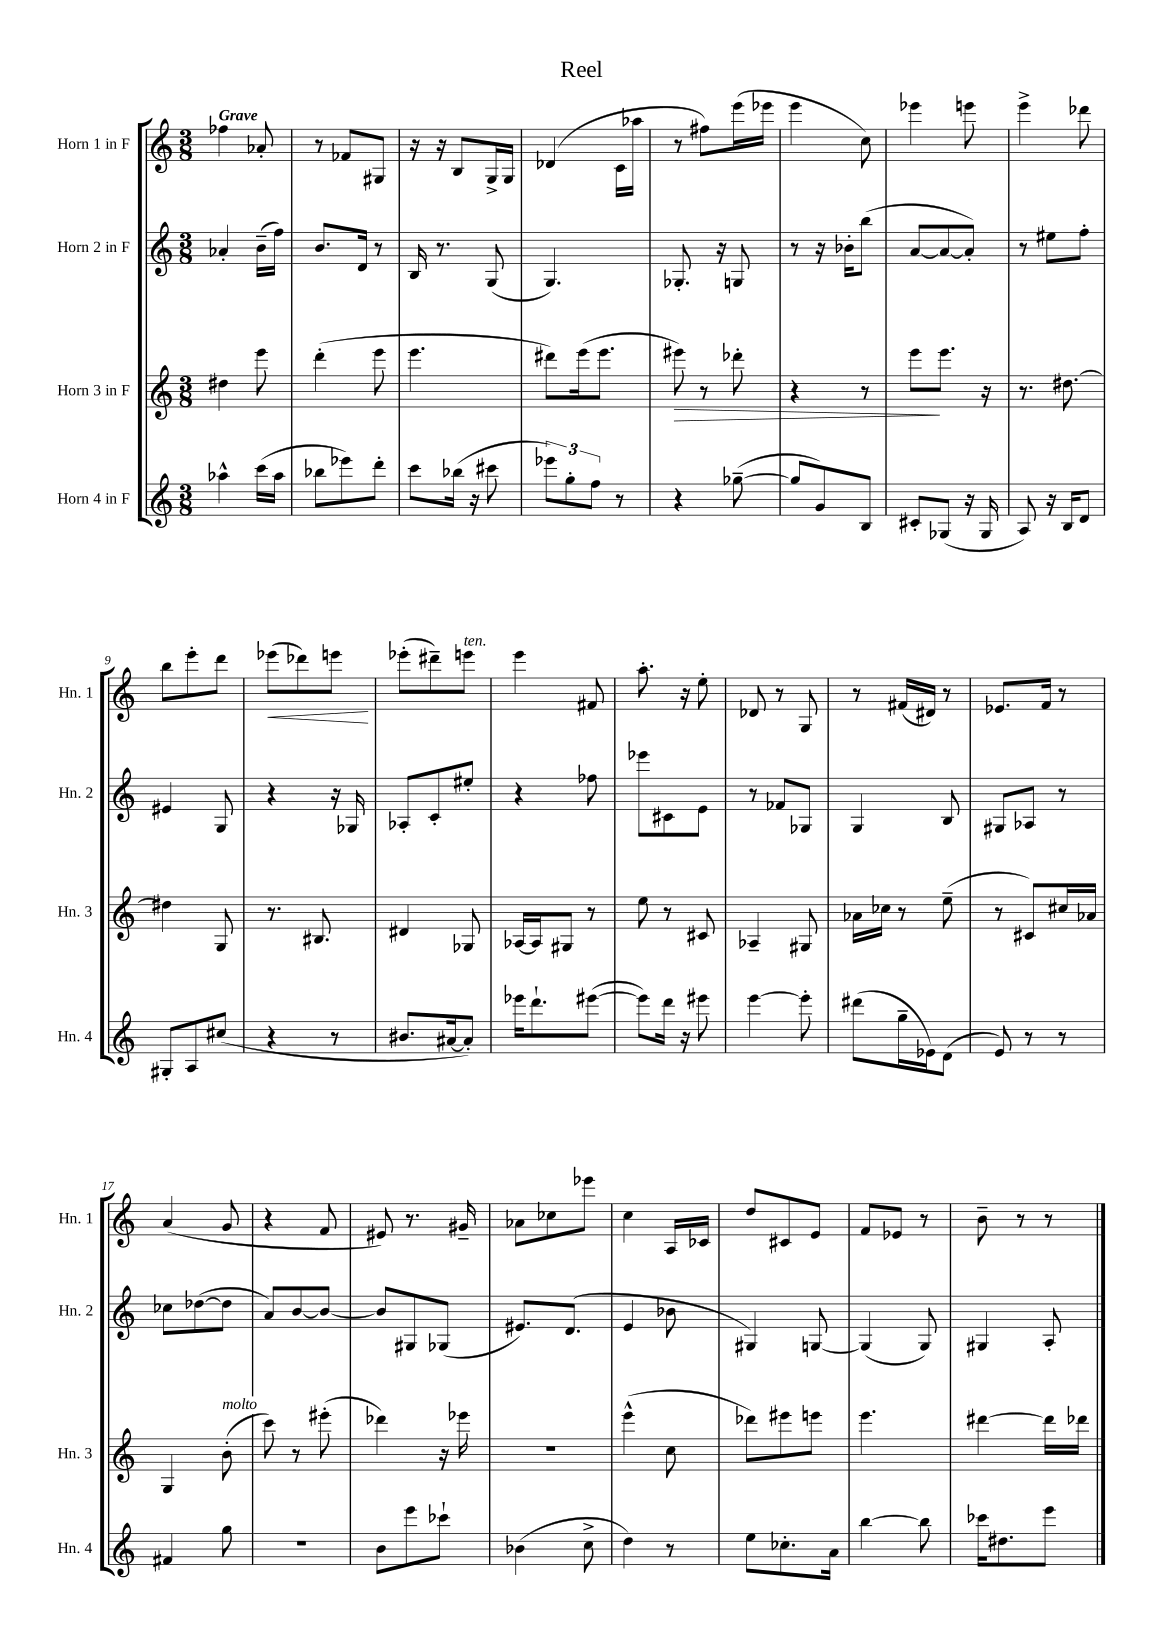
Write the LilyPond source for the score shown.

\header { title = "Reel" }
<<
\new StaffGroup <<
\new Staff = "s0" \with { instrumentName = "Horn 1 in F" shortInstrumentName = "Hn. 1" } {
    \clef treble \key c \major \numericTimeSignature \time 3/8 \tempo "Grave"
    fes''4 aes'8-. |
    r8 fes'8 gis8 |
    r16 r16 b8 g16-> g16 |
    des'4( c'16 aes''16 |
    r8 fis''8) e'''16( ees'''16 |
    e'''4 c''8) |
    ees'''4 e'''8 |
    e'''4-> des'''8 |
    b''8 e'''8-. d'''8 |
    ees'''8\<( des'''8) e'''8\! |
    ees'''8-.( dis'''8--) e'''8^\markup { \italic "ten." } |
    e'''4 fis'8 |
    a''8.-. r16 e''8-. |
    des'8 r8 g8 |
    r8 fis'16( dis'16) r8 |
    ees'8. f'16 r8 |
    a'4( g'8 |
    r4 f'8 |
    eis'8) r8. gis'16-- |
    aes'8 ces''8 ees'''8 |
    c''4 a16 ces'16 |
    d''8 cis'8 e'8 |
    f'8 ees'8 r8 |
    b'8-- r8 r8 \bar "|." |
}
\new Staff = "s1" \with { instrumentName = "Horn 2 in F" shortInstrumentName = "Hn. 2" } {
    \clef treble \key c \major \numericTimeSignature \time 3/8
    aes'4-. b'16--( f''16) |
    b'8. d'16 r8 |
    b16 r8. g8( |
    g4.) |
    ges8.-. r16 g8 |
    r8 r16 bes'16-. b''8( |
    a'8~ a'8~ a'8-.) |
    r8 eis''8 f''8-. |
    eis'4 g8 |
    r4 r16 ges16 |
    aes8-. c'8-. eis''8-. |
    r4 fes''8 |
    ees'''8 cis'8 e'8 |
    r8 fes'8 ges8 |
    g4 b8 |
    gis8 aes8 r8 |
    ces''8 des''8~( des''8 |
    a'8) b'8~ b'8~ |
    b'8 gis8 ges8( |
    eis'8.) d'8.( |
    e'4 bes'8 |
    gis4) g8~ |
    g4( g8) |
    gis4 a8-. \bar "|." |
}
\new Staff = "s2" \with { instrumentName = "Horn 3 in F" shortInstrumentName = "Hn. 3" } {
    \clef treble \key c \major \numericTimeSignature \time 3/8
    dis''4 e'''8 |
    d'''4-.( e'''8 |
    e'''4. |
    dis'''8) e'''16( e'''8. |
    eis'''8\>) r8 des'''8-. |
    r4 r8 |
    e'''8\! e'''8. r16 |
    r8. dis''8.~ |
    dis''4 g8 |
    r8. bis8. |
    dis'4 ges8 |
    aes16~ aes16 gis8 r8 |
    e''8 r8 cis'8 |
    aes4-- gis8 |
    aes'16 ces''16 r8 e''8--( |
    r8 cis'8) cis''16 aes'16 |
    g4 b'8-.^\markup { \italic "molto" }( |
    c'''8) r8 eis'''8-.( |
    des'''4) r16 ees'''16 |
    R4. |
    e'''4-^( c''8 |
    des'''8) eis'''8 e'''8 |
    e'''4. |
    dis'''4~ dis'''16 des'''16 \bar "|." |
}
\new Staff = "s3" \with { instrumentName = "Horn 4 in F" shortInstrumentName = "Hn. 4" } {
    \clef treble \key c \major \numericTimeSignature \time 3/8
    aes''4-^ c'''16( aes''16 |
    bes''8 ees'''8) d'''8-. |
    c'''8 bes''16( r16 cis'''8 |
    \tuplet 3/2 { ees'''8) g''8-. f''8 } r8 |
    r4 ges''8~--( |
    ges''8 g'8) b8 |
    cis'8-. ges8( r16 ges16 |
    a8) r16 b16 d'8 |
    gis8-. a8 cis''8( |
    r4 r8 |
    bis'8. ais'16~ ais'8-.) |
    ees'''16 d'''8.-! eis'''8~( |
    eis'''8) d'''16 r16 eis'''8 |
    e'''4~ e'''8-. |
    dis'''8( g''16-- ees'16) d'8( |
    e'8) r8 r8 |
    fis'4 g''8 |
    R4. |
    b'8 e'''8 ces'''8-! |
    bes'4( c''8-> |
    d''4) r8 |
    e''8 ces''8.-. a'16 |
    b''4~ b''8 |
    ces'''16 dis''8. e'''8 \bar "|." |
}
>>
>>
